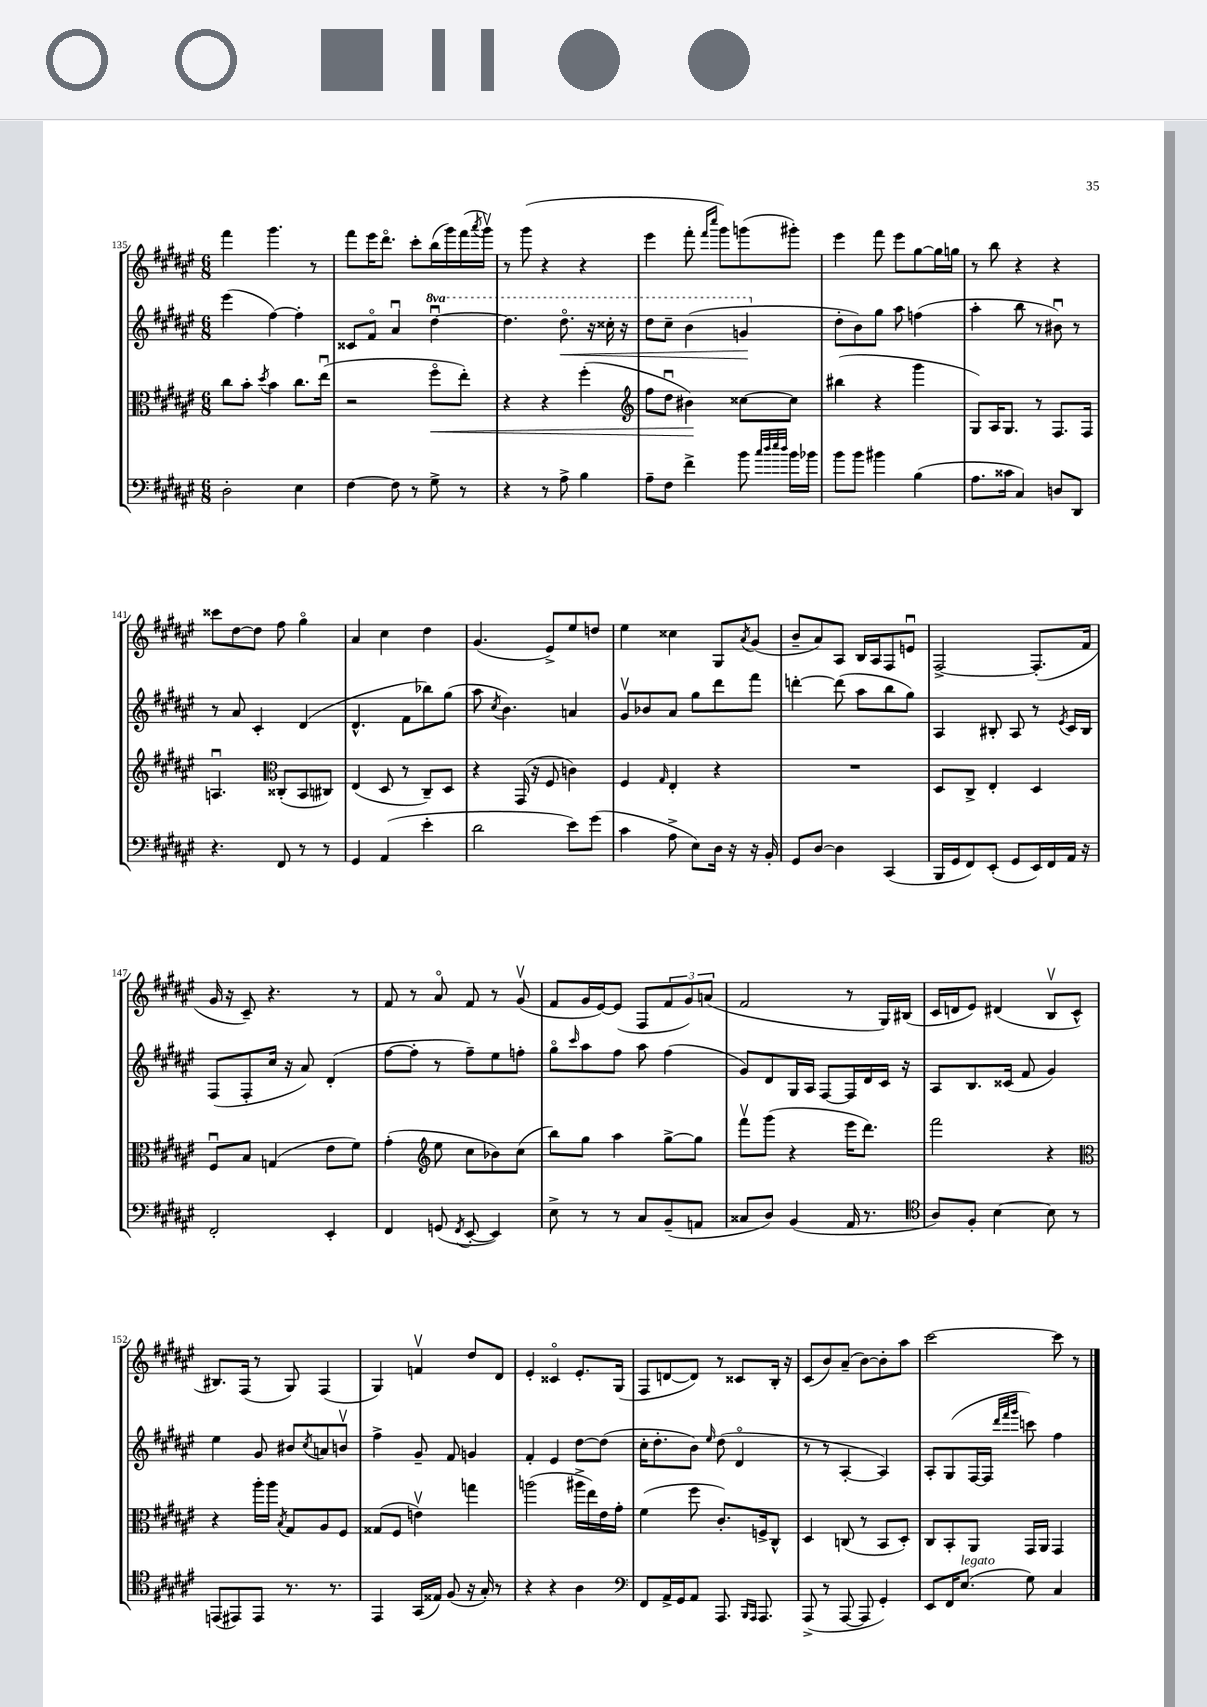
<<
\new StaffGroup <<
\new Staff = "s0" {
    \clef treble \key fis \major \numericTimeSignature \time 6/8
    fis'''4 gis'''4. r8 |
    fis'''8 eis'''16 dis'''8.\flageolet cis'''8-. b''16( gis'''16) fis'''16( \acciaccatura { ais'''8 } gis'''16\upbow) |
    r8 gis'''8( r4 r4 |
    eis'''4 fis'''8-. \grace { fis'''16 cis''''16 } gis'''8) g'''8( gis'''8-.) |
    eis'''4 fis'''8 eis'''8 gis''8~ gis''16 g''16 |
    r8 b''8 r4 r4 |
    cisis'''8 dis''8~ dis''8 fis''8 gis''4\flageolet |
    ais'4 cis''4 dis''4 |
    gis'4.( eis'8->) eis''8 d''8 |
    eis''4 cisis''4 gis8 \acciaccatura { ais'8 } gis'8( |
    b'8-- ais'8) ais8 b16 ais16 fis8 e'8\downbow |
    fis2~-> fis8.-.( fis'16 |
    gis'16 r16 cis'8--) r4. r8 |
    fis'8 r8 ais'8\flageolet fis'8 r8 gis'8\upbow( |
    fis'8 gis'16 eis'16~) eis'8( fis8 \tuplet 3/2 { fis'8 gis'8) a'8( } |
    fis'2 r8 gis16) bis16( |
    cis'16 d'16 eis'8) dis'4( b8\upbow cis'8-^ |
    bis8.) fis16( r8 gis8) fis4( |
    gis4) f'4\upbow dis''8 dis'8 |
    eis'4-. cisis'4\flageolet eis'8.-. gis16( |
    fis8 d'8~ d'8) r8 cisis'8 b16-. r16 |
    cis'8( b'8) ais'8--( b'8~) b'8-. ais''8 |
    cis'''2~ cis'''8 r8 \bar "|." |
}
\new Staff = "s1" {
    \clef treble \key fis \major \numericTimeSignature \time 6/8 \set Staff.ottavationMarkups = #ottavation-simple-ordinals
    eis'''4( fis''4~) fis''4-. |
    cisis'8 fis'8\flageolet ais'4\downbow \ottava #1 dis'''4~\downbow |
    dis'''4. dis'''8.\flageolet\< r16 cisis'''16-. r16 |
    dis'''8 cis'''8-- b''4( g''4\! \ottava #0 |
    dis''8-. b'8) gis''8 ais''8 f''4( |
    ais''4-. b''8 r8 bis'8\downbow) r8 |
    r8 ais'8 cis'4-. dis'4( |
    dis'4.-^ fis'8 bes''8) gis''8( |
    ais''8 \acciaccatura { cis''8 } b'4.) a'4 |
    gis'8\upbow bes'8 ais'8 gis''8 dis'''8 fis'''8 |
    d'''4~-. d'''8( ais''8 b''8 gis''8) |
    ais4 bis8-. ais8 r8 \acciaccatura { eis'8 } cis'16 bis16 |
    fis8( fis8-. cis''16 r16 ais'8) dis'4-.( |
    fis''8~ fis''8-. r8 fis''8--) eis''8 f''8-. |
    gis''8\flageolet \grace { cis'''16 } ais''8 fis''8 ais''8 fis''4( |
    gis'8) dis'8 gis16 ais16 fis8~ fis16 dis'16 cis'16 r16 |
    ais8 b8. cisis'16( fis'8 gis'4) |
    eis''4 gis'8 bis'8 \acciaccatura { cis''8 } a'8 b'8\upbow |
    fis''4-> gis'8-- fis'8 g'4 |
    fis'4-. eis'4 dis''8~ dis''8( |
    cis''16-. dis''8.-. b'8) \grace { eis''16 } dis''8( dis'4\flageolet |
    r8 r8 ais4~-. ais4) |
    ais8-. gis8( fis16~ fis16 \grace { dis'''32 fis'''32 gis'''32 } c'''8) fis''4 \bar "|." |
}
\new Staff = "s2" {
    \clef alto \key fis \major \numericTimeSignature \time 6/8
    cis''8 b'8-. \acciaccatura { dis''8 } b'4 cis''8. eis''16\downbow( |
    r2 fis''8\flageolet\< eis''8-.) |
    r4 r4 fis''4-.( |
    \clef treble fis''8 dis''8\downbow bis'4\!) cisis''8~ cisis''8 |
    bis''4( r4 gis'''4 |
    gis8) ais16 gis8. r8 fis8. fis16 |
    a4.\downbow \clef alto cisis8-.( b,8 cis8) |
    eis4( dis8 r8 cis8--) dis8 |
    r4 gis,16( r16 fis8 c'4) |
    fis4 \grace { gis16 } eis4-. r4 |
    R2. |
    dis8 cis8-> eis4-. dis4 |
    fis8\downbow b8 g4( eis'8 fis'8) |
    gis'4-.( \clef treble eis''8 cis''8 bes'8) cis''8( |
    b''8) gis''8 ais''4 gis''8~-> gis''8 |
    fis'''8\upbow gis'''8( r4 eis'''16 dis'''8.) |
    fis'''2 r4 |
    \clef alto r4 ais''16-. ais''16 \acciaccatura { b8 } gis8 ais8 fis8 |
    gisis8( fis8 e'4\upbow) g''4 |
    a''2( ais''16-> eis''16) eis'16 gis'16-. |
    fis'4( fis''8 cis'8.-.) f16-> cis8-^ |
    dis4 c8( r8 b,8 dis8-.) |
    cis8 b,8-. ais,8 gis,16 ais,16 gis,4 \bar "|." |
}
\new Staff = "s3" {
    \clef bass \key fis \major \numericTimeSignature \time 6/8
    dis2-. eis4 |
    fis4~ fis8 r8 gis8-> r8 |
    r4 r8 ais8-> b4 |
    ais8-- fis8 fis'4-> b'8 \grace { cis''32 dis''32 eis''32 dis''32 } b'16 bes'16 |
    b'8 b'8 bis'4 b4( |
    ais8. cisis'16 cis4) d8 dis,8 |
    r4. fis,8 r8 r8 |
    gis,4 ais,4( eis'4-. |
    dis'2 eis'8) gis'8( |
    cis'4 ais8-> eis8) dis16 r16 r16 b,16-. |
    gis,8 dis8~ dis4 cis,4( |
    b,,16 gis,16 fis,8) eis,8-.( gis,8 eis,16) fis,16 ais,16 r16 |
    fis,2-. eis,4-. |
    fis,4 g,8( \acciaccatura { fis,8 } eis,8~-. eis,4) |
    eis8-> r8 r8 cis8 b,8--( a,8 |
    cisis8 dis8) b,4( ais,16 r8. |
    \clef tenor ais8) fis8-. b4~ b8 r8 |
    e,8( eis,8) eis,8 r8. r8. |
    eis,4 gis,16( eisis16) fis8( r16 gis16-.) r8 |
    r4 r4 ais4 |
    \clef bass fis,8 ais,16-> gis,16 ais,8 ais,,8. \grace { b,,16 ais,,16 } ais,,8. |
    ais,,8->( r8 ais,,8~ ais,,8 gis,4-.) |
    eis,8 fis,16 eis8.^\markup { \italic "legato" }( gis8) cis4 \bar "|." |
}
>>
>>
\layout { \context { \Score currentBarNumber = #135 } }
